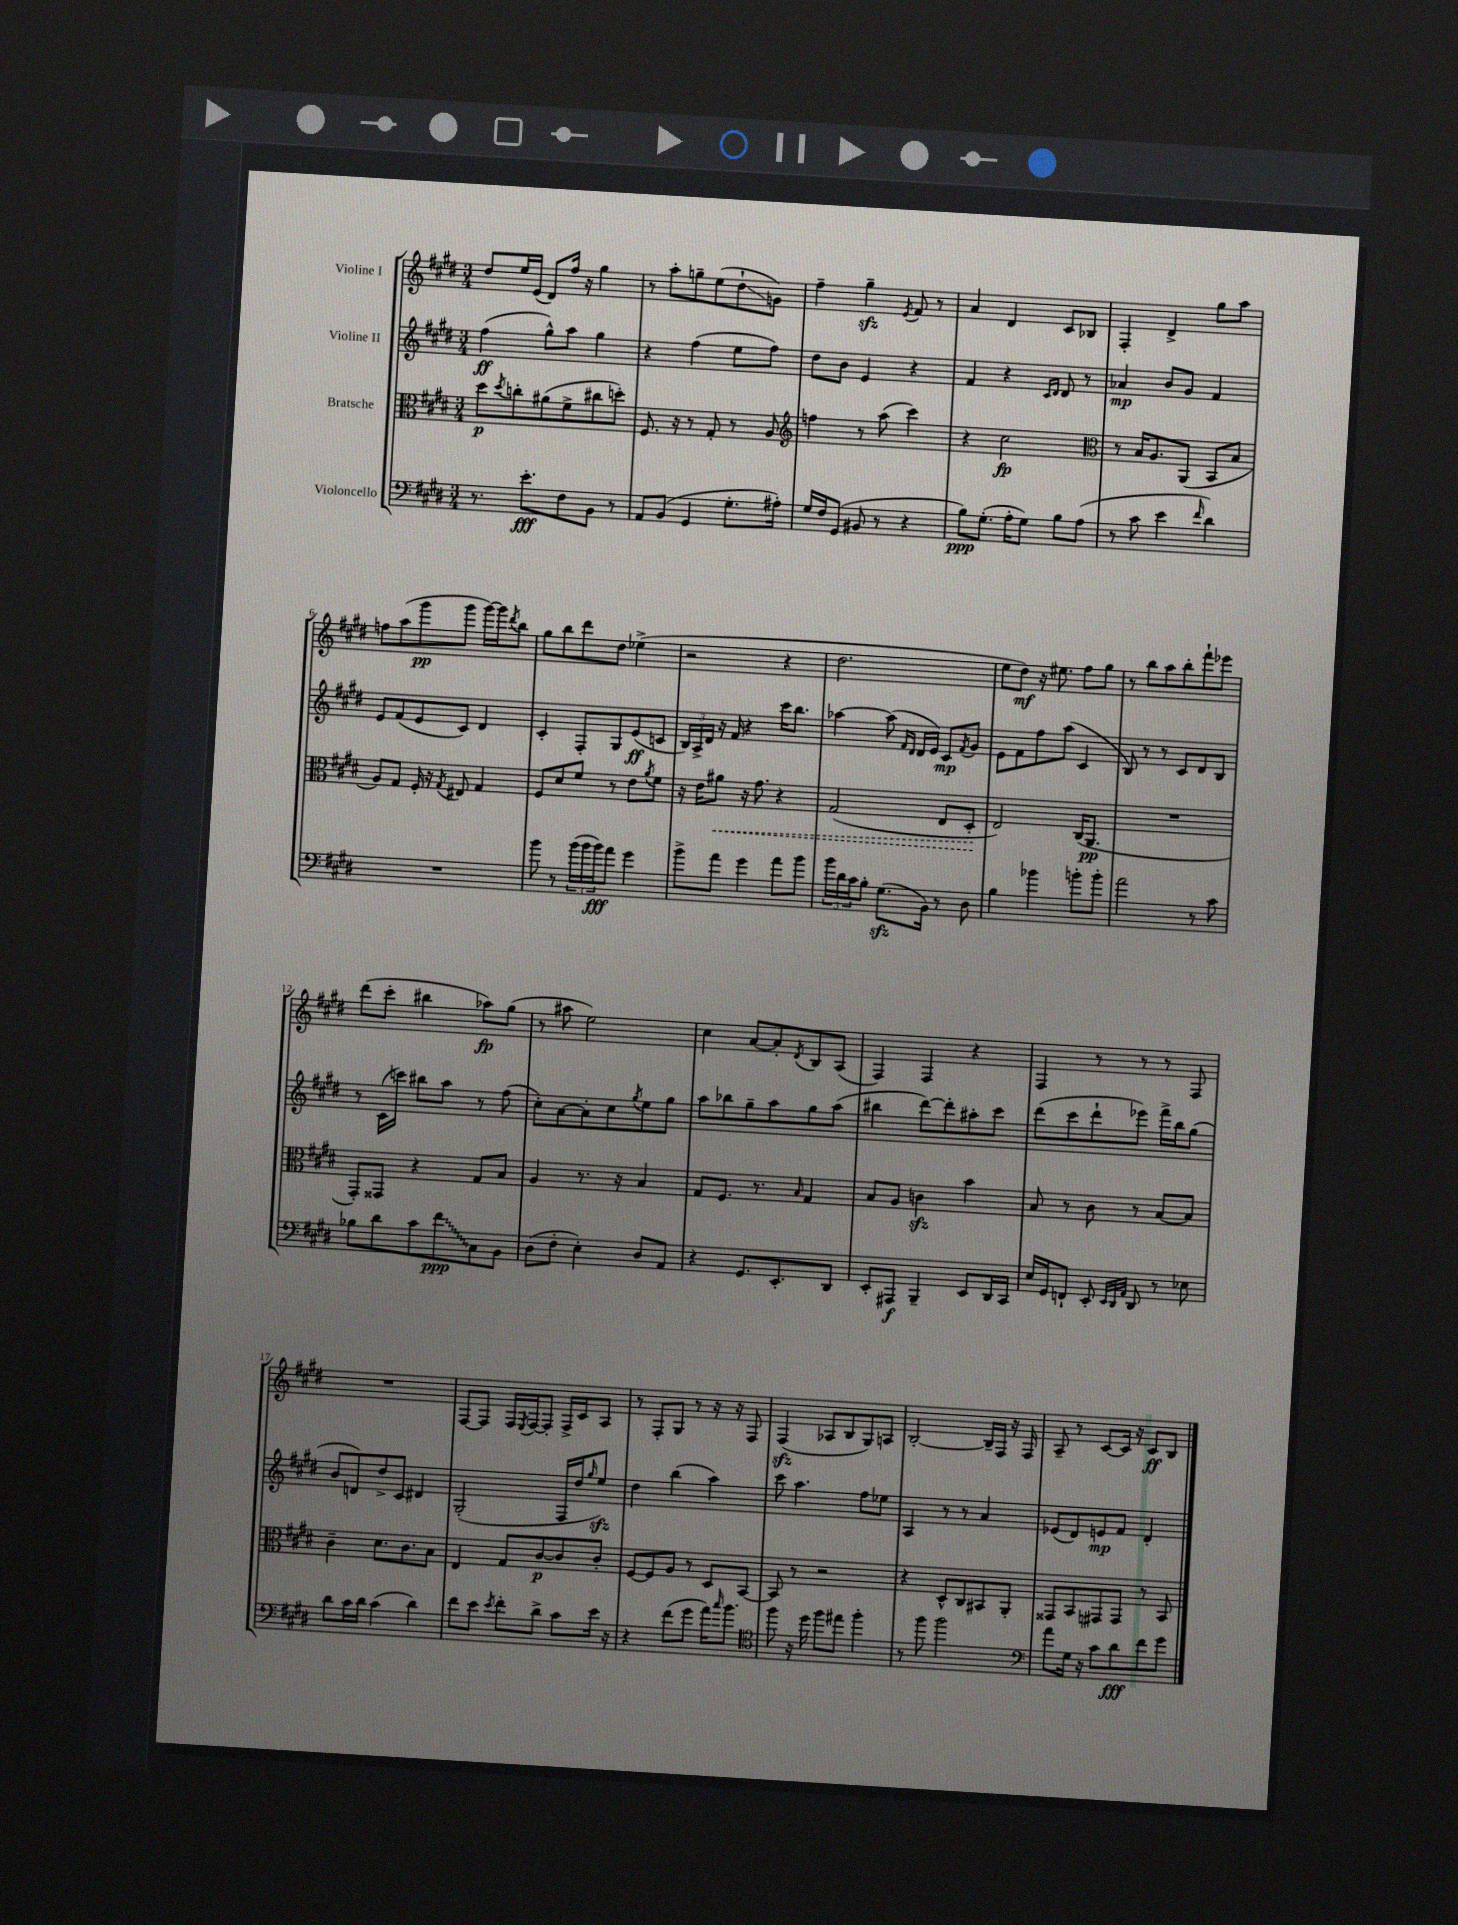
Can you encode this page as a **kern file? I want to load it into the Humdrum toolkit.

**kern	**kern	**kern	**kern
*staff4	*staff3	*staff2	*staff1
*clefF4	*clefC3	*clefG2	*clefG2
*k[f#c#g#d#]	*k[f#c#g#d#]	*k[f#c#g#d#]	*k[f#c#g#d#]
*M3/4	*M3/4	*M3/4	*M3/4
8.r	8dd#\L	(4ff#\	8dd#/L
.	8qdd#/	.	.
.	8cc'\	.	16ee/L
8.e'\L	.	.	(16e/JJ
.	(8a#\	8gg#^^\L)	8d#/L)
8F#\	8f#^\	8aa\J	16ff#/Jk
.	.	.	16r
8BB\J	8cc#\	4gg#\	4gg#\
8r	8dd'\J)	.	.
=	=	=	=
8AA/L	8.F#/	4r	8r
(8BB/J	.	.	8aa'\L
.	16r	.	.
4GG#/	8r	(4ff#\	8gg~\
.	8G#'/	.	(8ee\
8.G#'\L	8r	8ee\L	8dd#`\
.	8A/	8ff#\J)	8g\J)
16A#'\Jk)	.	.	.
=	=	=	=
*	*clefG2	*	*
16G#/LL	4ff\	8dd#\L	4ff#~\
16F#/J	.	.	.
(8GG#/J	.	8b\J	.
8BB#/	8r	4e/	4gg#~\
8r	(8aa\	.	.
.	.	.	8qe/
4r	4ccc#\)	4r	8f#/
.	.	.	8r
=	=	=	=
8B\L)	4r	4f#/	4a/
(8.G#'\J	.	.	.
.	2cc#\	4r	4d#/
16A'\LK	.	.	.
8G#\J)	.	.	.
.	.	16qqc#/LL	.
.	.	16qqd#/JJ	.
8B\L	.	8d#/	8c#/L
(8A\J	.	8r	8B-/J
=	=	=	=
*	*clefC3	*	*
8r	8r	4a-/	4F#'/
8c#\	16B/LK	.	.
.	8.A/	.	.
4e\	.	8b/L	4d#^/
.	(8AA/J	8g#/J	.
16qqf#/	.	.	.
4d#\)	8BB/L	4f#/	8gg#\L
.	8B/J	.	8aa\J
=	=	=	=
2.r	8A/L)	8e/L	8ff\L
.	8G#/J	(8f#/	(8aa\
.	16F#'/	8e/	8ggg#\
.	16r	.	.
.	8qG#/	.	.
.	8E#/	8c#/J)	8ggg#\J
.	4G#/	4d#/	[16ggg#\LL)
.	.	.	16ggg#\]J
.	.	.	8qddd#/
.	.	.	8bb\J
=	=	=	=
8b\	8F#/L	4c#'/	8gg#\L
8r	8d#/	.	8bb\
(24b\LL	8f#/J	8F#'/L	8ddd#\
24b\	.	.	.
24b\J)	.	.	.
8a\J	8r	8G#/	8dd#\J
4g#\	8e\L	(8e/	(4ee-^\
.	8qa/	.	.
.	8f#\J	8c/J	.
=	=	=	=
8b^\L	16r	24B/LL)	2r
.	.	24A^/	.
.	16e\LK	.	.
.	.	24d#/JJ	.
8a\J	8a#\J	16r	.
.	.	16f#/	.
4g#\	16r	4r	.
.	8.g#\	.	.
8a\L	4r	16ccc#\LK	4r
.	.	8.bb\J	.
8b\J	.	.	.
=	=	=	=
24b\LL	(2G#/	[4aa-\	2.dd#\
24d#\	.	.	.
24c#\J	.	.	.
8B'\J	.	.	.
(8.G#\L	.	(8aa-\]	.
.	.	16qqf#/LL	.
.	.	16qqd#/JJ	.
.	.	16d#/LL	.
16BB\Jk)	.	16e/JJ)	.
8r	8E/L	8c#/L	.
.	.	8qf#/	.
8D#\	8D#'/J	8g#/J	.
=	=	=	=
4B\	2E/)	8e\L	8ee\L
.	.	8f#\	8dd#\J)
4b-\	.	8ff#\	16r
.	.	.	8.ee#\
.	.	(8aa\J	.
8b'\L	(16C#/LK	4c#/	8ff#\L
.	8.AA/J	.	.
8b'\J	.	.	8gg#\J
=	=	=	=
2a\	2.r	8B/)	8r
.	.	8r	8bb\L
.	.	8r	8aa\
.	.	8c#/L	8bb'\
8r	.	8d#/	8fff#`\
8c#\	.	8B/J	8eee-\J
=	=	=	=
8B-\L	8GG#'/L)	8r	(8ddd#\L
8d#\	8GG##/J	(16c#\LL	8ccc#'\J
.	.	16ccc\JJ)	.
8c#\	4r	8bb#\L	4bb#\
8f#\	.	8aa\J	.
8C#\	8G#/L	8r	8aa-\L)
8BB\J	8B/J	(8ff#\	(8gg#\J
=	=	=	=
(8D#\L	4A/	8cc#'\L)	8r
8F#'\J	.	[8a\	8aa#\
4E'\)	8.r	8a'\]	2ee\)
.	.	8cc#\	.
.	16r	.	.
.	.	8qgg#/	.
8D#/L	4B/	8ee\	.
8AA/J	.	8gg#\J	.
=	=	=	=
4r	8G#/L	8aa\L	4cc#\
.	8.F#/J	8bb-\	.
8.GG#/L	.	8gg#~\	[8a/L
.	8.r	.	.
.	.	8aa\	8a'/]
8.EE'/	.	.	.
.	16qqB/	.	8qd#/
.	4G#/	8gg#\	8B/
8DD#/J	.	(8aa\J	(8A/J
=	=	=	=
8EE'/L	8B/L	4bb#\	4F#/)
8AAA#/J	8A/J	.	.
4BBB~/	4c\	[8ddd#\L)	4F#/
.	.	8ddd#'\]	.
8EE/L	4b\	8aa#'\	4r
16DD#/L	.	8ccc#\J	.
16CC#/JJ	.	.	.
=	=	=	=
16E/LL	8B/	(8ddd#\L	4F#/
16GG#/J	.	.	.
8FF`/J	8r	8ccc#\	.
8EE'/	8c#\	8ddd#`\	8r
32qqEE/LLL	.	.	.
32qqDD#/	.	.	.
32qqAA/JJJ	.	.	.
8DD#/	8r	8eee-\J)	8r
8r	[8B/L	16fff#^\LL	8r
.	.	16bb\J	.
8E-\	8B/]J	(8gg#\J	8F#/
=	=	=	=
8d#\L	4c#~\	8b/L	2.r
16c#\L	.	8d/)	.
16d#\JJ	.	.	.
(4c#\	8.d#\L	8dd#^/	.
.	.	8c#/J	.
.	8.c#\	.	.
4d#\)	.	4d#/	.
.	8B\J	.	.
=	=	=	=
8f#\L	4E/	(2G#'/	[8F#/L
8e\J	.	.	8F#/]J
8qe/	.	.	.
8f#'\L	8G#/L	.	16F#/LL
.	.	.	8qE/
.	.	.	[16F#/J
8d#^\J	[8c#/	.	8F#'/]J
8c#\L	8c#/]	16F#/LL	16F#^/LL
.	.	16dd#/J	16c#/J
.	.	16qqgg#/	.
16e\Jk	8c#'/J	8ee/J)	8A/J
16r	.	.	.
=	=	=	=
4r	[8F#/L	4dd#\	8r
.	8F#/]	.	8F#'/L
(8f#\L	8A/J	(4bb\	8G#/J
8g#\J	8r	.	8r
16a\LK)	8D#/L	4aa\)	16r
16qqcc#/	.	.	.
8.b\J	.	.	16r
.	[8BB/J	.	8F#/
=	=	=	=
*clefC4	*	*	*
8ff#\	8BB/]	8ccc#\	(4F#/
16r	8r	4.aa\	.
16dd#\	.	.	.
8ff#\L	2r	.	8A-/L
8ee#\J	.	.	8B/
4ff#'\	.	8ff#\L	8G#/)
.	.	8ee-\J	8A/J
=	=	=	=
8r	4r	4A/	[2B'/
8ff#\	.	.	.
2ff#\	8D#^^/L	8r	.
.	8C#/	8r	.
.	8BB#/	4a/	16B~/]LL
.	.	.	16F#/JJ
.	8AA'/J	.	16r
.	.	.	16F#/
=	=	=	=
*clefF4	*	*	*
8a\L	8GG##/L	(8e-/L	8A~/
16G#\Jk	8BB/	8d#/)	8r
16r	.	.	.
8c#\L	8GG#/	8e/	[8c#/L
8d#\	8GG#/J	8f#/J	16c#/]Jk
.	.	.	16r
8f#\	8r	4d#'/	8c#/L
8g#\J	8BB/	.	8B/J
==	==	==	==
*-	*-	*-	*-
